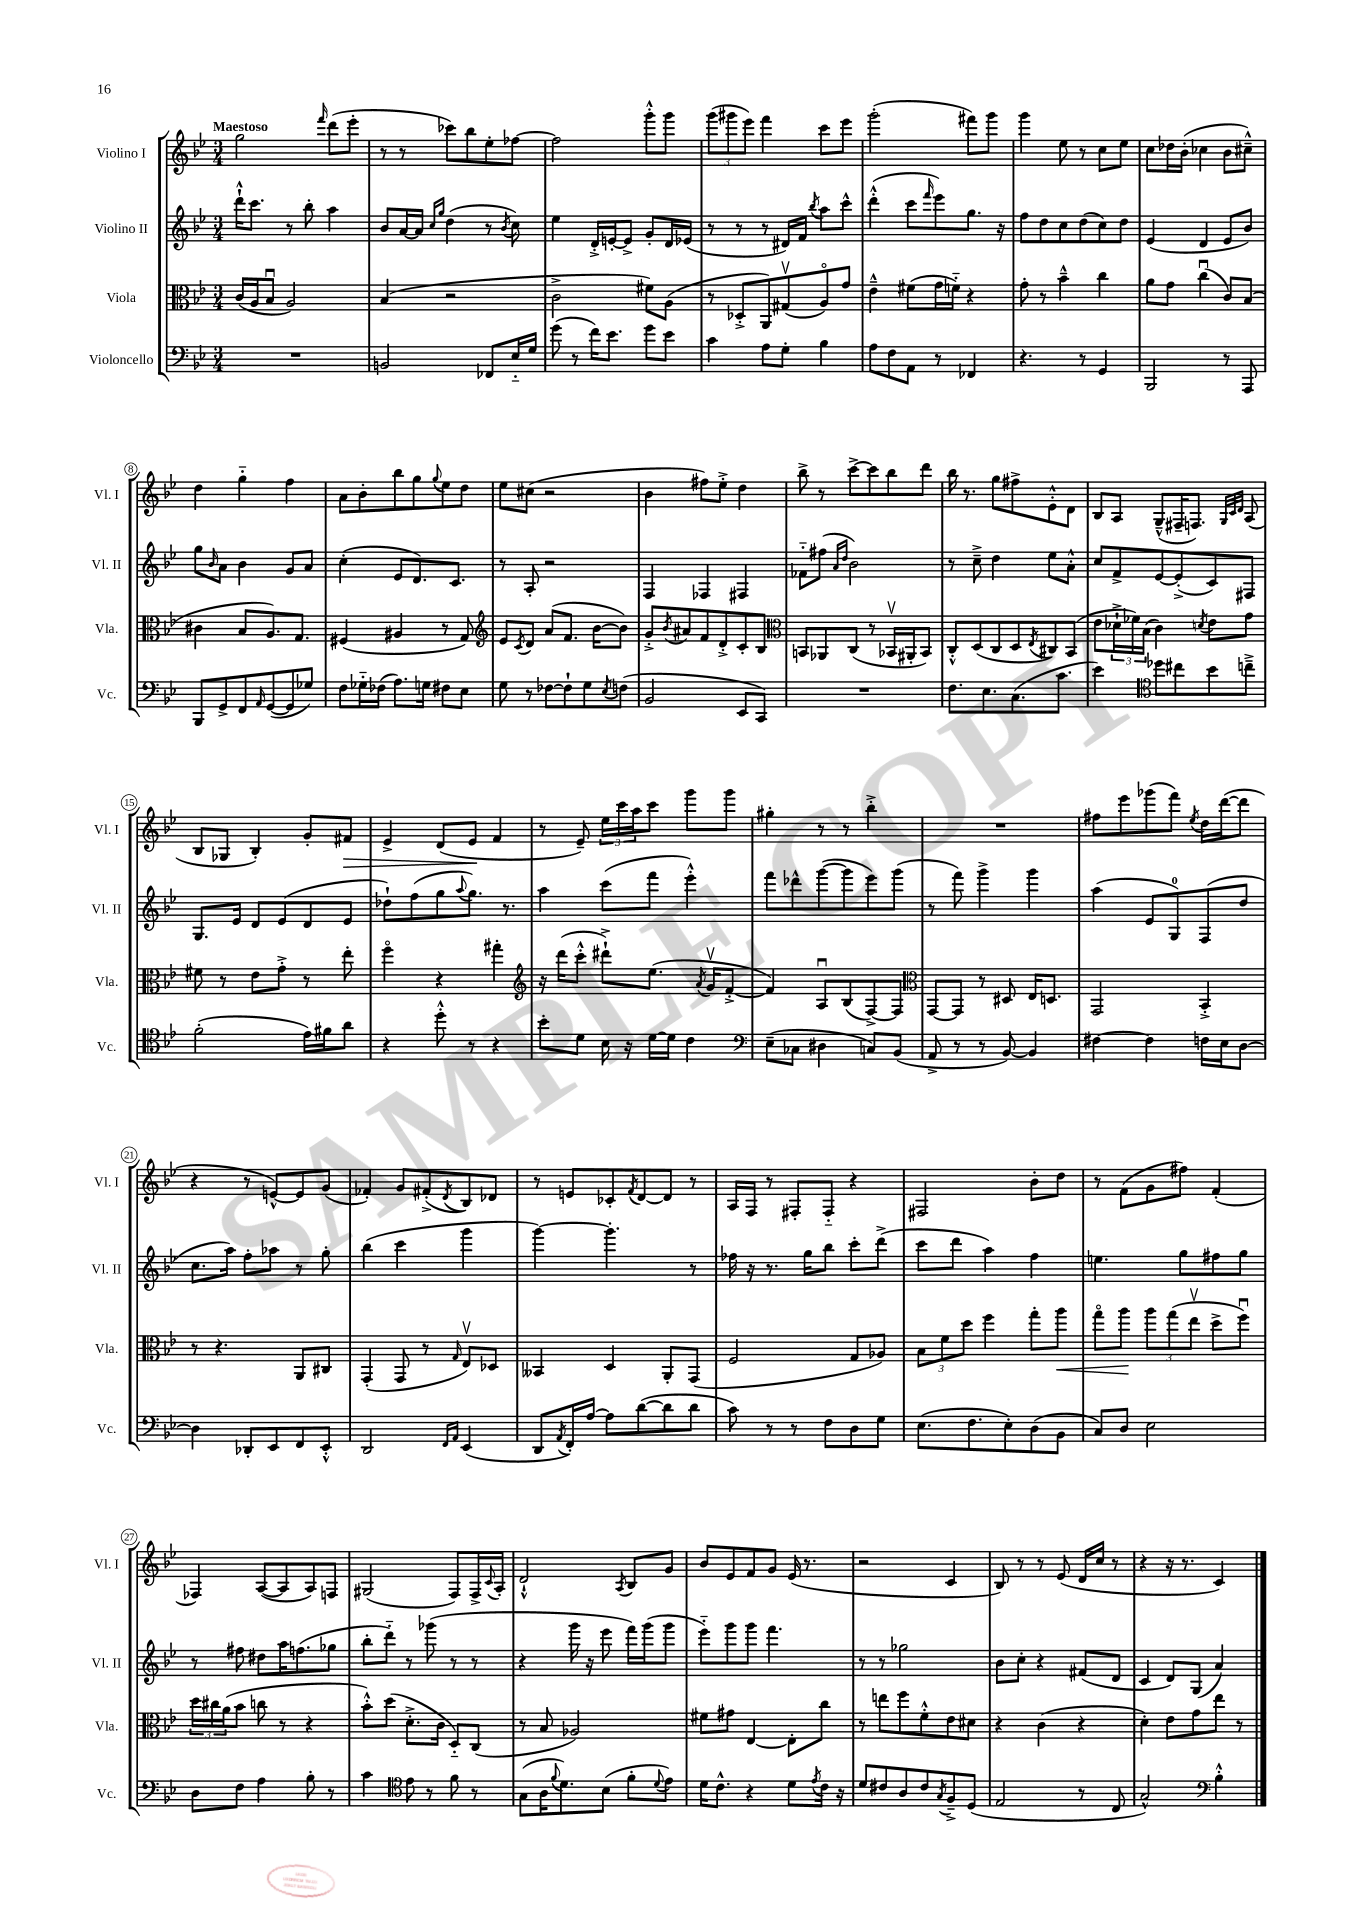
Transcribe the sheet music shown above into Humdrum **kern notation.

**kern	**kern	**dynam	**kern	**kern	**dynam
*part4	*part3	*part3	*part2	*part1	*part1
*staff4	*staff3	*staff3	*staff2	*staff1	*staff1
*I"Violoncello	*I"Viola	*	*I"Violino II	*I"Violino I	*
*I'Vc.	*I'Vla.	*	*I'Vl. II	*I'Vl. I	*
*clefF4	*clefC3	*	*clefG2	*clefG2	*
*k[b-e-]	*k[b-e-]	*	*k[b-e-]	*k[b-e-]	*
*M3/4	*M3/4	*	*M3/4	*M3/4	*
=1	=1	=1	=1	=1	=1
!	!	!	!	!LO:TX:a:B:t=Maestoso	!
2.r	(16c/LL	.	16ddd`^^\KL	2gg\	.
.	16A/J	.	8.ccc\J	.	.
.	8B-u/J	.	.	.	.
.	2A/)	.	8r	.	.
.	.	.	8bb-'\	.	.
.	.	.	.	16qqfff/	.
.	.	.	4aa\	(8ddd\L	.
.	.	.	.	8eee-'\J	.
=2	=2	=2	=2	=2	=2
2BBn/	(4B-/	.	8b-/L	8r	.
.	.	.	[16a/L	8r	.
.	.	.	16a/JJ]	.	.
.	.	.	16qqcc/LL	.	.
.	.	.	16qqgg/JJ	.	.
.	2r	.	(4dd\	8ccc-X\L)	.
.	.	.	.	8bb-\	.
8FF-X/L	.	.	8r	8ee-'\	.
.	.	.	8qb-/	.	.
16E-/L	.	.	8cc\)	[8ff-X\J	.
16G/JJ	.	.	.	.	.
=3	=3	=3	=3	=3	=3
(8g\	2c^\	.	4ee-\	2ff-\]	.
8r	.	.	.	.	.
16f\KL)	.	.	16d'^/LL	.	.
8.e-\J	.	.	[16en'/J	.	.
.	.	.	8e^/J]	.	.
8g\L	8f#X\L)	.	8g'/L	8ggg'^^\L	.
8e-\J	(8A\J	.	16d/L	8ggg\J	.
.	.	.	(16e-X/JJ	.	.
=4	=4	=4	=4	=4	=4
4c\	8r	.	8r	(12ggg\L	.
.	.	.	.	12ggg#X\	.
.	8D-X'^/L	.	8r	.	.
.	.	.	.	12eee-\J)	.
8A\L	8AA/)	.	8r	4fff\	.
8G'\J	(8G#Xv/	.	16d#X/LL)	.	.
.	.	.	16f/JJ	.	.
.	.	.	8qbb-/	.	.
4B-\	8A/)	.	8aa\L	8ccc\L	.
.	8g/J	.	8ccc^^\J	8eee-\J	.
=5	=5	=5	=5	=5	=5
8A\L	4e-~^^\	.	(4ddd'^^\	(2ggg'\	.
8F\	.	.	.	.	.
8AA\J	(8f#X\L	.	8ccc\L	.	.
.	.	.	16qqfff/	.	.
8r	16g\L	.	8eee-\)	.	.
.	16fn\JJ)	.	.	.	.
4FF-X/	4r	.	8.gg\J	8fff#X\L)	.
.	.	.	.	8ggg\J	.
.	.	.	16r	.	.
=6	=6	=6	=6	=6	=6
4.r	8g'\	.	8ff\L	4ggg\	.
.	8r	.	8dd\	.	.
.	4b-~^^\	.	8cc\	8ee-\	.
8r	.	.	(8dd\	8r	.
4GG/	4cc\	.	8cc\)	8cc\L	.
.	.	.	8dd\J	8ee-\J	.
=7	=7	=7	=7	=7	=7
2BBB-/	8a\L	.	(4e-/	8cc\L	.
.	8g\J	.	.	16dd-X\L	.
.	.	.	.	(16b-'\JJ	.
.	(4ccu\	.	4d/	4cc-X\	.
8r	8c/L)	.	8e-/L	8b-\L	.
8AAA/	(8B-/J	.	8b-/J)	8cc#X~^^\J)	.
!!LO:LB:g=z
=8	=8	=8	=8	=8	=8
8BBB-/L	4c#X\	.	8gg\L	4dd\	.
.	.	.	16qqb-/	.	.
8GG^/	.	.	8a\J	.	.
8FF/	8B-/L	.	4b-\	4gg\	.
16qqAA/	.	.	.	.	.
([8GG/	8.A/)	.	.	.	.
8GG/]	.	.	8g/L	4ff\	.
.	8.G/J	.	.	.	.
8G-X/J)	.	.	8a/J	.	.
=9	=9	=9	=9	=9	=9
8F\L	(4F#X/	.	(4cc'\	8a\L	.
16G-X\L	.	.	.	8b-'\	.
(16F-X\JJ	.	.	.	.	.
8.A\L)	4A#X/	.	8e-/L	8bb-\	.
.	.	.	8.d/)	8gg\	.
16Gn\Jk	.	.	.	.	.
.	.	.	.	8qqgg/	.
8F#X\L	8r	.	.	8ee-\	.
.	.	.	8.c/J	.	.
8E-\J	8G/)	.	.	8dd\J	.
=10	=10	=10	=10	=10	=10
*	*clefG2	*	*	*	*
8G\	8e-/L	.	8r	8ee-\L	.
.	8qc/	.	.	.	.
8r	8d/J	.	8A'/	(8cc#X\J	.
[8F-X\L	(8a/L	.	2r	2r	.
8F-`\]	8.f/J	.	.	.	.
8G\	.	.	.	.	.
.	[16b-\KL	.	.	.	.
8qE-/	.	.	.	.	.
(8Fn\J	8b-\J])	.	.	.	.
=11	=11	=11	=11	=11	=11
2BB-/	8g'^/L	.	4F/	4b-\	.
.	8qb-/	.	.	.	.
.	8a#X/	.	.	.	.
.	8f/	.	4F-X/	8ff#X\L)	.
.	8d'^/	.	.	8ee-'^\J	.
8EE-/L	8c'/	.	4F#X/	4dd\	.
8CC/J)	8B-/J	.	.	.	.
=12	=12	=12	=12	=12	=12
*	*clefC3	*	*	*	*
2.r	8BBn/L	.	8f-X\L	8bb-^\	.
.	8AA-X/	.	(8ff#X\J	8r	.
.	.	.	16qqa/LL	.	.
.	.	.	16qqdd/JJ	.	.
.	(8C/J	.	2b-\)	[8ccc^\L	.
.	8r	.	.	8ccc\]	.
.	16BB-Xv/LL	.	.	8bb-\	.
.	16AA#X'/J	.	.	.	.
.	8BB-/J)	.	.	8ddd\J	.
=13	=13	=13	=13	=13	=13
8.F\L	8C'^^/L	.	8r	16bb-\	.
.	.	.	.	8.r	.
.	(8D/	.	8cc~^\	.	.
8.E-\	.	.	.	.	.
.	8C/	.	4dd\	8gg\L	.
(8.C\	8D/	.	.	8ff#X^\	.
.	8qE-/	.	.	.	.
.	8C#X/)	.	8ee-\L	8e-'^^\	.
8.c\J	.	.	.	.	.
.	(8BB-/J	.	8a'^^\J	8d\J	.
=14	=14	=14	=14	=14	=14
4e-\)	8e-\L	.	8cc/L	8B-/L	.
.	24d-X`^\L	.	8f^/	8A/J	.
.	24f-X\)	.	.	.	.
.	(24B-\JJ	.	.	.	.
*clefC4	*	*	*	*	*
8dd-X\L	4c\)	.	[8e-/	(8G~^^/L	.
8cc#X\	.	.	(8e-'^/]	16F#X~/K	.
.	.	.	.	8.Fn/J)	.
.	8qdn/	.	.	.	.
8b-\	8e-\L	.	8c/)	.	.
.	.	.	.	32qqG/LLL	.
.	.	.	.	32qqc/	.
.	.	.	.	32qqd/JJJ	.
8ccn~^\J	8g\J	.	8F#X/J	(8A/	.
!!LO:LB:g=z
=15	=15	=15	=15	=15	=15
(2f'\	8f#X\	.	8.G/L	8B-/L	.
.	8r	.	.	8G-X/J	.
.	.	.	16e-/Jk	.	.
.	8e-\L	.	8d/L	4B-'/)	.
.	8g'^\J	.	(8e-/	.	.
16e-\LL)	8r	.	8d/	8g'/L	.
16f#X\J	.	.	.	.	.
!	!	!	!	!	!LO:HP:b
8a\J	8ee-'\	.	8e-/J	8f#X/J	>
=16	=16	=16	=16	=16	=16
4r	4ff\	.	8dd-X`\L)	4e-^/	.
.	.	.	(8ff\	.	.
8dd'^^\	4r	.	8gg\	(8d/L	.
.	.	.	8qqaa/	.	.
8r	.	.	8.gg\J)	8e-/J	.
4r	4gg#X'\	.	.	4f/	]
.	.	.	8.r	.	.
=17	=17	=17	=17	=17	=17
*	*clefG2	*	*	*	*
8b-'\L	16r	.	4aa\	8r	.
.	(16ddd\KL	.	.	.	.
8d\J	8ccc'^^\J	.	.	8e-~/)	.
16B-\	8ddd#X`^\L)	.	(8ccc\L	24ee-\LL	.
.	.	.	.	24ccc\	.
16r	.	.	.	.	.
.	.	.	.	24aa\J	.
[16d\LL	(8.ee-\J	.	8fff\J	8ccc\J	.
16d\JJ]	.	.	.	.	.
4c\	.	.	4eee-'^^\)	8ggg\L	.
.	8qa/	.	.	.	.
.	16gv/KL	.	.	.	.
.	[8f'^/J	.	.	8ggg\J	.
=18	=18	=18	=18	=18	=18
*clefF4	*	*	*	*	*
(8E-~\L	4f/])	.	8fff\L	4gg#X'\	.
8C-X\J	.	.	8ddd-X^^\	.	.
4D#X\	8Au/L	.	([8ggg\	8r	.
.	(8B-/	.	8ggg\]	8r	.
8Cn/L)	[8F^/)	.	8eee-\)	4bb-'^\	.
(8BB-/J	8F/J]	.	(8ggg\J	.	.
=19	=19	=19	=19	=19	=19
*	*clefC3	*	*	*	*
8AA^/	[8GG/L	.	8r	2.r	.
8r	8GG/J]	.	8fff\)	.	.
8r	8r	.	4ggg^\	.	.
[8BB-/)	8D#X/	.	.	.	.
4BB-/]	16E-/KL	.	4ggg\	.	.
.	8.Dn/J	.	.	.	.
=20	=20	=20	=20	=20	=20
[4F#X\	2GG/	.	(4aa\	8ff#X\L	.
.	.	.	.	8eee-\	.
4F#\]	.	.	8e-/L	(8ggg-X\	.
.	.	.	8G/)	8fff\J)	.
.	.	.	.	8qee-/	.
16Fn\LL	4BB-'^/	.	(8F/	16dd\LL	.
16E-\J	.	.	.	([16ddd\J	.
[8D\J	.	.	8dd/J	8ddd\J]	.
!!LO:LB:g=z
=21	=21	=21	=21	=21	=21
4D\]	8r	.	8.cc\L	4r	.
.	4.r	.	.	.	.
.	.	.	16aa\Jk)	.	.
8DD-X'/L	.	.	8ff'\L	8r	.
8EE-/	.	.	8aa-X\J	[8en^^/L)	.
8FF/	8AA/L	.	8r	8e/]	.
8EE-'^^/J	8C#X/J	.	8gg'\	(8g/J	.
=22	=22	=22	=22	=22	=22
2DD/	(4GG'/	.	(4bb-\	4f-X'/)	.
.	8GG/	.	4ccc\	8g/L	.
.	8r	.	.	(8f#X'^/	.
16qqFF/LL	.	.	.	.	.
16qqAA/JJ	16qqG/	.	.	8qd/	.
(4EE-/	8E-v/L)	.	4ggg\	8B-/)	.
.	8D-X/J	.	.	8d-X/J	.
=23	=23	=23	=23	=23	=23
8DD/L	4BB--X/	.	[4ggg\)	8r	.
8qAA/	.	.	.	.	.
16FF'/L)	.	.	.	8en/L	.
[16A/JJ	.	.	.	.	.
8A\L]	4D/	.	4.ggg'\]	8c-X'/	.
.	.	.	.	8qf/	.
([8d\	.	.	.	[8d/	.
8d\]	8AA'/L	.	.	8d/J]	.
8d\J	(8GG/J	.	8r	8r	.
=24	=24	=24	=24	=24	=24
8c\)	2F/	.	16ff-X\	16A/LL	.
.	.	.	16r	16F/JJ	.
8r	.	.	8.r	8r	.
8r	.	.	.	8F#X'/L	.
.	.	.	16gg\KL	.	.
8F\L	.	.	8bb-\J	8F#/J	.
8D\	8G/L	.	8ccc'\L	4r	.
8G\J	8A-X/J)	.	(8ddd^\J	.	.
=25	=25	=25	=25	=25	=25
(8.E-\L	12B-\L	.	8ccc\L	2F#X/	.
.	12f\	.	.	.	.
.	.	.	8ddd\J	.	.
.	12dd\J	.	.	.	.
8.F\	.	.	.	.	.
.	4ff\	.	4aa\)	.	.
8E-'\)	.	.	.	.	.
(8D\	8gg'\L	.	4ff\	8b-'\L	.
!	!	!LO:HP:b	!	!	!
8BB-\J	8aa\J	<	.	8dd\J	.
=26	=26	=26	=26	=26	=26
8C/L)	8gg\L	.	4.een\	8r	.
8D/J	8aa\J	.	.	(8f\L	.
2E-\	12aa\L	[	.	8g\	.
.	(12gg\	.	.	.	.
.	.	.	8gg\L	8ff#X\J)	.
.	12ee-v\J	.	.	.	.
.	8dd^\L	.	8ff#X\	(4f'/	.
.	8ffu\J)	.	8gg\J	.	.
!!LO:LB:g=z
=27	=27	=27	=27	=27	=27
8D\L	24dd\LL	.	8r	4F-X/)	.
.	24cc#X\	.	.	.	.
.	(24a\J	.	.	.	.
8F\J	8b-\J	.	8ff#X\	.	.
4A\	8ccn\	.	8dd#X\L	([8A/L	.
.	8r	.	16aa\K	8A/]	.
.	.	.	(8.ffn\	.	.
8B-'\	4r	.	.	8A/)	.
8r	.	.	8gg-X\J	8Fn/J	.
=28	=28	=28	=28	=28	=28
4c\	8b-'^^\L)	.	8bb-'\L	(2G#X/	.
.	(8dd\J	.	8ddd\J)	.	.
*clefC4	*	*	*	*	*
8e-\	8.d'^\L	.	8r	.	.
8r	.	.	(8ggg-X\	.	.
.	16c\Jk	.	.	.	.
8f\	8D/L)	.	8r	8F/L)	.
8r	(8C/J	.	8r	16F^/L	.
.	.	.	.	8qqc/	.
.	.	.	.	16A'/JJ	.
=29	=29	=29	=29	=29	=29
(8G\L	8r	.	4r	2d`^^/	.
16A\K	8B-/	.	.	.	.
8qqf/	.	.	.	.	.
8.d\)	.	.	.	.	.
.	2A-X/)	.	16ggg\	.	.
.	.	.	16r	.	.
(8B-\J	.	.	8eee-\	.	.
.	.	.	.	8qA/	.
8f'\L	.	.	16fff\LL)	8B-/L	.
.	.	.	(16ggg\J	.	.
8qqd/	.	.	.	.	.
8e-\J)	.	.	8ggg\J	8g/J	.
=30	=30	=30	=30	=30	=30
16d\KL	8f#X\L	.	8eee-\L)	8b-/L	.
8.c^^\J	.	.	.	.	.
.	8g#X\J	.	8ggg\	8e-/	.
4r	[4E-/	.	8ggg\J	8f/	.
.	.	.	4.fff\	8g/J	.
8d\L	8E-'\L]	.	.	(16e-/	.
.	.	.	.	8.r	.
8qe-/	.	.	.	.	.
16c\Jk	8cc\J	.	.	.	.
16r	.	.	.	.	.
=31	=31	=31	=31	=31	=31
8d/L	8r	.	8r	2r	.
8c#X/	8een\L	.	8r	.	.
8A/	8ff\	.	2gg-X\	.	.
8c#/	8f'^^\	.	.	.	.
8qG/	.	.	.	.	.
8F~^/	8e-\	.	.	4c/	.
(8D/J	8d#X\J	.	.	.	.
=32	=32	=32	=32	=32	=32
2E-/	4r	.	8b-\L	8B-/)	.
.	.	.	8cc'\J	8r	.
.	(4c\	.	4r	8r	.
.	.	.	.	(8e-/	.
8r	4r	.	(8f#X/L	16d/LL	.
.	.	.	.	16cc/JJ	.
8C/	.	.	8d/J	8r	.
=33	=33	=33	=33	=33	=33
2G^^/)	4d'\)	.	4c/	4r	.
.	8e-\L	.	8d/L)	16r	.
.	.	.	.	8.r	.
.	8g\	.	(8G/J	.	.
*clefF4	*	*	*	*	*
4B-'^^\	8ee-\J	.	4a/)	4c/)	.
.	8r	.	.	.	.
==	==	==	==	==	==
*-	*-	*-	*-	*-	*-
